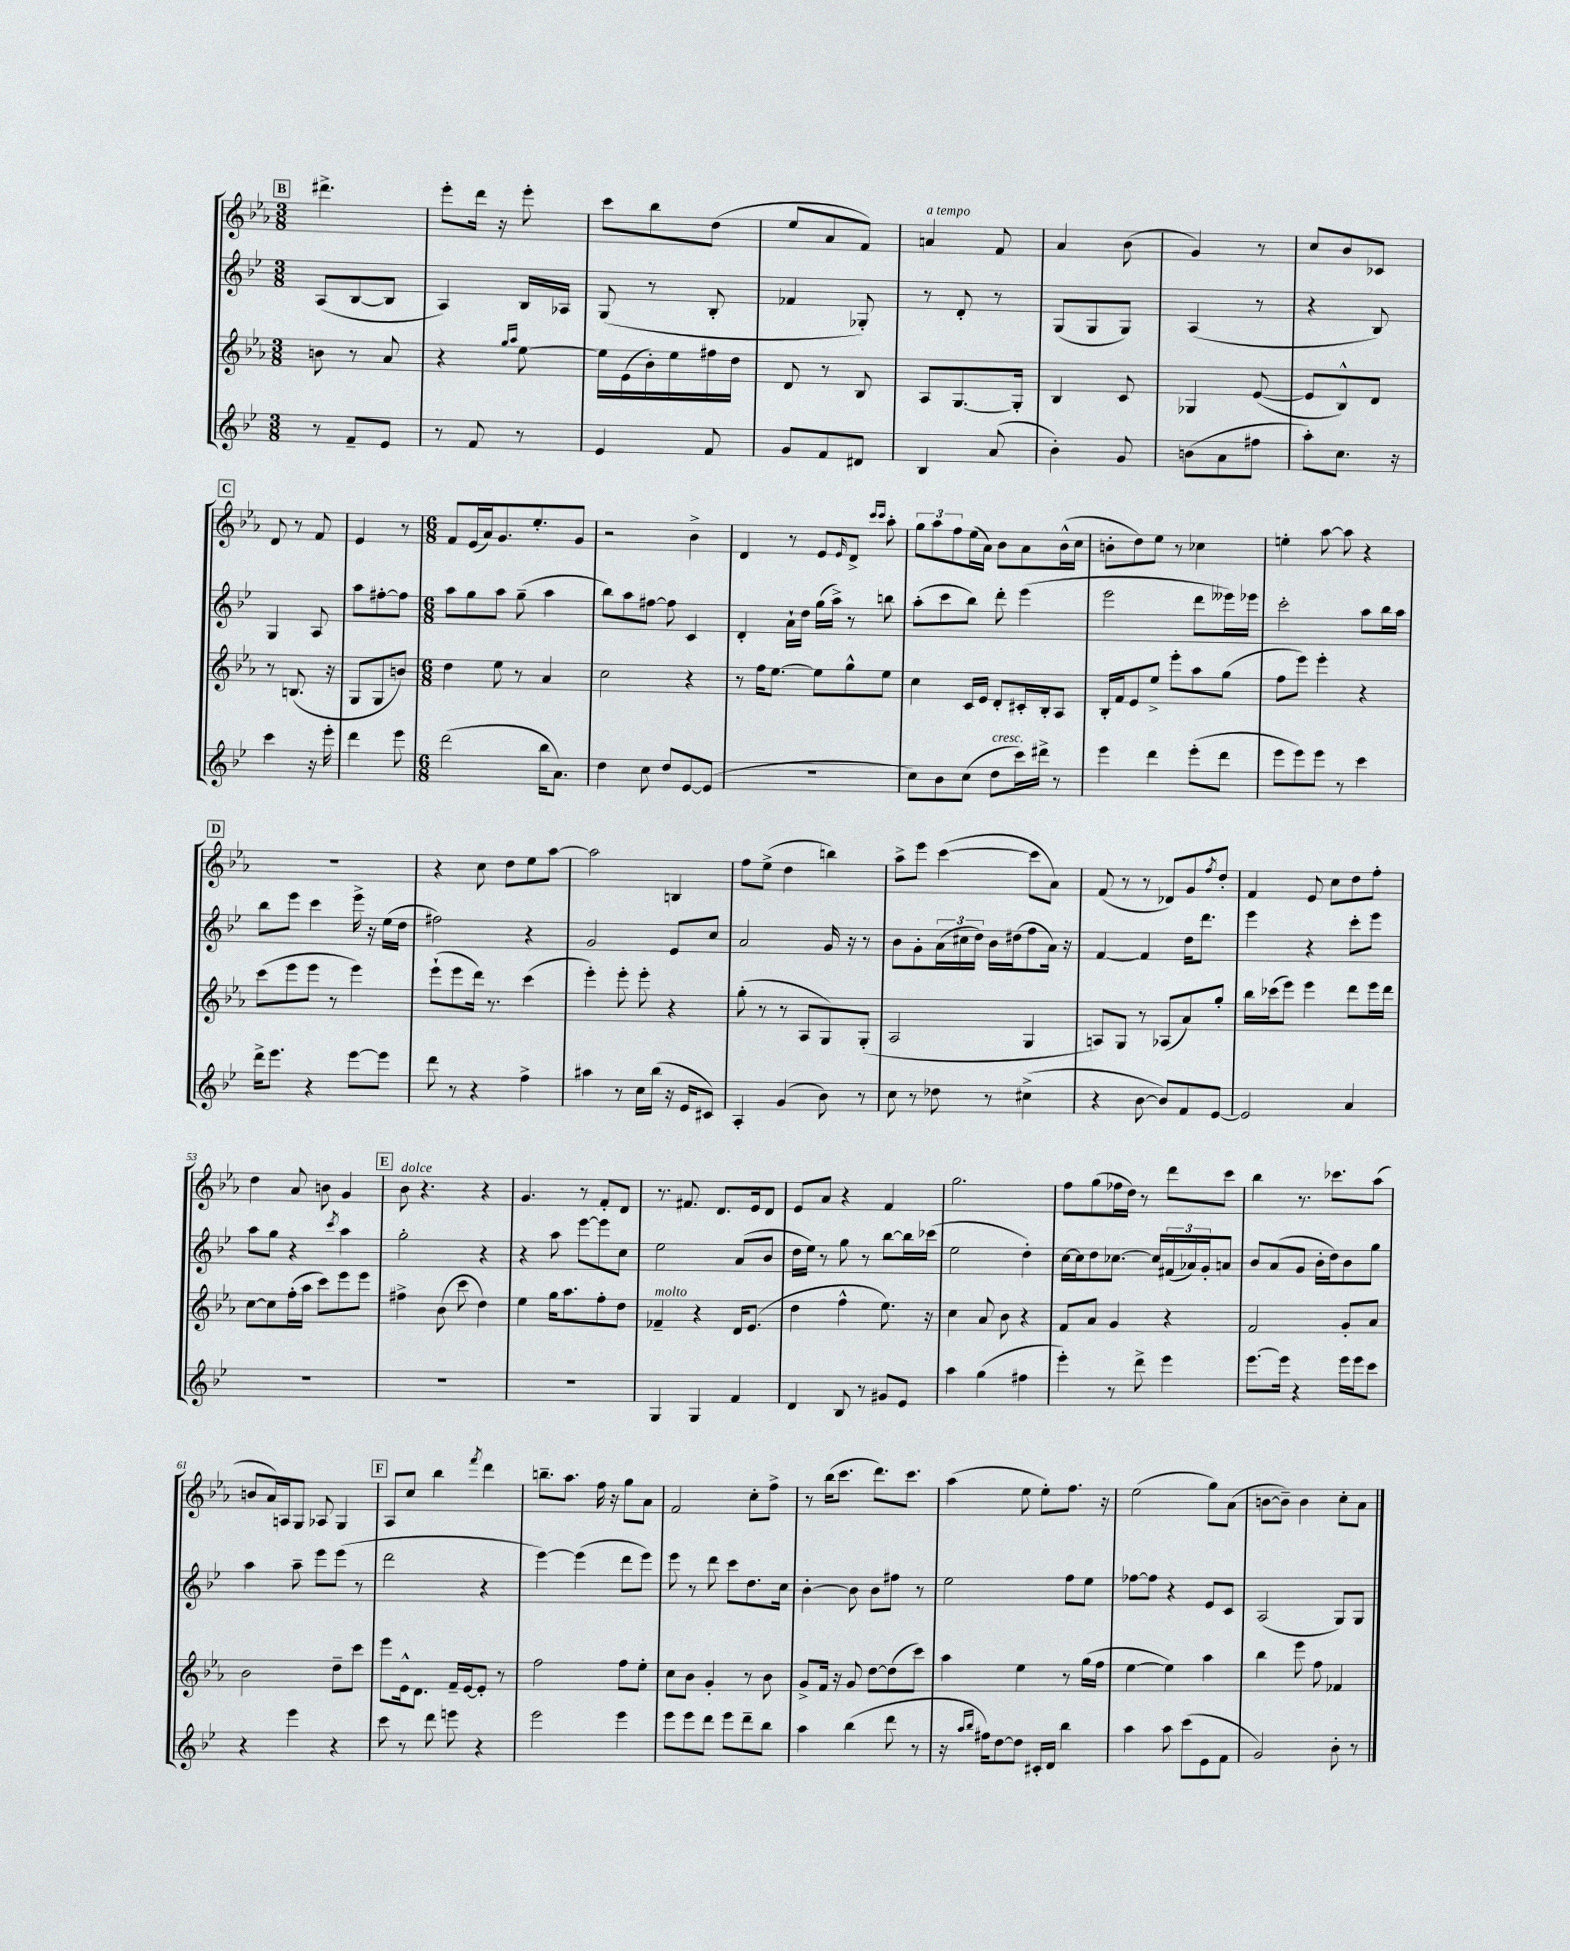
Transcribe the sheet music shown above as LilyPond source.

<<
\new StaffGroup <<
\new Staff = "s0" {
    \clef treble \key ees \major \numericTimeSignature \time 3/8
    \mark \markup { \box "B" } dis'''4.-> |
    ees'''8-. d'''16 r16 ees'''8-. |
    c'''8 bes''8 d''8( |
    ees''8 aes'8 f'8) |
    a'4^\markup { \italic "a tempo" } f'8 |
    aes'4 bes'8( |
    g'4) r8 |
    c''8 bes'8 ces'8 |
    \mark \markup { \box "C" } d'8 r8 f'8 |
    ees'4 r8 |
    \numericTimeSignature \time 6/8 f'8 ees'16( aes'16) g'8. ees''8.-. g'8 |
    r2 bes'4-> |
    d'4 r8 ees'8 \grace { ees'16 } d'8-> \grace { c'''16 c'''16 } aes''8-. |
    \tuplet 3/2 { g''8 aes''8 f''8 } ees''16( aes'16) bes'8 aes'8 bes'16-^( c''16 |
    b'8-. d''8) ees''8 r8 ces''4 |
    e''4-. aes''8~ aes''8 r4 |
    \mark \markup { \box "D" } r2. |
    r4 c''8 d''8 ees''8 aes''8~ |
    aes''2 b4 |
    f''8 ees''8->( d''4 b''4) |
    aes''8-> ees'''8 c'''4~( c'''8 aes'8) |
    f'8( r8 r8 des'8) g'8 \acciaccatura { f''8 } d''8-. |
    f'4 ees'8 c''8 d''8 f''8-. |
    d''4 aes'8 b'8 g'4 |
    \mark \markup { \box "E" } bes'8^\markup { \italic "dolce" } r4. r4 |
    g'4. r8 f'8-. d'8 |
    r8. fis'8. d'8. ees'16 d'8 |
    ees'8 aes'8 r4 f'4 |
    g''2. |
    f''8 g''8( fes''16 d''16) r8 d'''8 c'''8 |
    bes''4 r8. ces'''8. aes''8( |
    b'8 aes'16) a16 g8 aes8 g4 |
    \mark \markup { \box "F" } aes8 c''8 bes''4 \acciaccatura { f'''8 } d'''4 |
    b''8.-- aes''8. f''16 r16 g''8 aes'8 |
    f'2 c''8-. f''8-> |
    r8 bes''16( c'''8. d'''8.) c'''8. |
    aes''4( ees''8 ees''8-.) f''8. r16 |
    ees''2( g''8) aes'8( |
    b'8~ b'8--) b'4 c''8-. aes'8 \bar "|." |
}
\new Staff = "s1" {
    \clef treble \key bes \major \numericTimeSignature \time 3/8
    \mark \markup { \box "B" } a8( bes8~ bes8 |
    a4) bes16 aes16 |
    g8( r8 bes8-. |
    fes'4 ges8-.) |
    r8 d'8-. r8 |
    g8( g8 g8) |
    a4( r8 |
    r4 bes8) |
    \mark \markup { \box "C" } g4 a8 |
    a''8 fis''8~-. fis''8 |
    \numericTimeSignature \time 6/8 a''8 g''8 a''8 g''8--( a''4 |
    bes''8) a''8 fis''8~ fis''8 c'4 |
    d'4-. a'16-! d''16 g''16( a''16->) r8 b''8 |
    a''8-.( c'''8 bes''8) d'''8-. ees'''4( |
    ees'''2 d'''8 eeses'''16) ees'''16 |
    c'''2-. a''8 bes''16 a''16 |
    \mark \markup { \box "D" } bes''8 ees'''8 c'''4 ees'''16-> r16 ees''16( d''16 |
    fis''2) r4 |
    g'2 ees'8 c''8 |
    a'2 g'16 r16 r8 |
    bes'8 g'8-. \tuplet 3/2 { a'16( cis''16 d''16) } bes'16 dis''16( f''8 a'16) r16 |
    f'4~ f'4 d''16 d'''8. |
    ees'''4 r4 c'''8-. ees'''8 |
    a''8 g''8 r4 \acciaccatura { c'''8 } a''4 |
    \mark \markup { \box "E" } g''2-. r4 |
    r4 a''8 ees'''8~ ees'''8 c''8 |
    ees''2 a'8( bes'8 |
    d''16 ees''16) r8 g''8 r8 bes''8~ bes''16 ces'''16( |
    ees''2 d''4-.) |
    c''16~ c''16 d''8 ces''8.~ ces''16 \tuplet 3/2 { fis'16( aes'16) g'16-. } a'8 |
    bes'8 a'8( g'8 bes'16-. d''16) bes'8 g''8 |
    a''4 a''8-- ees'''8 ees'''8( r8 |
    \mark \markup { \box "F" } d'''2 r4 |
    ees'''4~) ees'''4( d'''8 ees'''8) |
    ees'''8 r8 d'''8 c'''8 d''8. c''16 |
    bes'4~-. bes'8 bes'8 fis''8 r8 |
    ees''2 f''8 ees''8 |
    fes''8~ fes''8 r4 ees'8 c'8 |
    a2( g8) g8 \bar "|." |
}
\new Staff = "s2" {
    \clef treble \key ees \major \numericTimeSignature \time 3/8
    \mark \markup { \box "B" } b'8 r8 aes'8 |
    r4 \grace { g''16 aes''16 } ees''8~ |
    ees''16 ees'16( bes'16-.) ees''16 fis''16 d''16 |
    d'8 r8 bes8 |
    aes8 g8.~ g16-. |
    bes4 c'8 |
    ges4 ees'8~( |
    ees'8 bes8-^) d'8 |
    \mark \markup { \box "C" } r8 b8.( r16 |
    g8 g8 b'8) |
    \numericTimeSignature \time 6/8 d''4 ees''8 r8 aes'4 |
    c''2 r4 |
    r8 f''16 ees''8.~ ees''8 g''8-^ ees''8 |
    c''4 c'16 ees'16 d'8-. cis'16-. bes16-. aes8 |
    bes16-. f'16 ees'8 ees''8-> ees'''8-. aes''8 g''8( |
    f''8 ees'''8) ees'''4-. r4 |
    \mark \markup { \box "D" } c'''8( ees'''8 ees'''8 r8 ees'''4) |
    ees'''8-!( ees'''8 d'''16) r8. c'''4( |
    ees'''4-.) ees'''8-. ees'''8-. r4 |
    g''8-.( r8 r8 aes8 g8) g8-.( |
    aes2 g4 |
    a8) g8 r8 aes8( aes'8) g''8-. |
    bes''16 ces'''16( ees'''8) ees'''4 d'''8 ees'''16 d'''16 |
    c''8~ c''8 f''16-.( aes''16 c'''8) ees'''8 ees'''8 |
    \mark \markup { \box "E" } fis''4-> bes'8( c'''8 d''4) |
    ees''4 g''16 aes''8. f''8-. d''8 |
    fes'4--^\markup { \italic "molto" } r4 d'16 ees'8.( |
    d''4 f''4-^ ees''8.) r16 |
    c''4 aes'8 bes'8 r4 |
    f'8 aes'8 g'4 r4 |
    f'2 g'8-. aes'8 |
    bes'2 d''8-- c'''8 |
    \mark \markup { \box "F" } ees'''8 ees'16-^ d'8. f'16-- ees'16~ ees'8-. r8 |
    f''2 f''8 ees''8-. |
    c''8 bes'8 g'4-. r8 bes'8 |
    g'8-> f'16 r16 g'8 d''8~ d''8( c'''8) |
    aes''4 ees''4 r8 g''16( f''16 |
    ees''4~ ees''4) aes''4 |
    bes''4 ees'''8 f''8 fes'4 \bar "|." |
}
\new Staff = "s3" {
    \clef treble \key bes \major \numericTimeSignature \time 3/8
    \mark \markup { \box "B" } r8 f'8-- ees'8 |
    r8 f'8 r8 |
    ees'4 f'8 |
    g'8 f'8 dis'8 |
    bes4 a'8( |
    bes'4-.) g'8 |
    b'8( a'8 fis''8 |
    a''8-.) c''8. r16 |
    \mark \markup { \box "C" } c'''4 r16 ees'''16-. |
    d'''4 ees'''8 |
    \numericTimeSignature \time 6/8 d'''2( bes''16 a'8.) |
    d''4 c''8 d''8 ees'8~ ees'8( |
    R2. |
    c''8) bes'8 c''8( d''8^\markup { \italic "cresc." } c'''16) dis'''16-> r8 |
    ees'''4 d'''4 ees'''8-.( d'''8 |
    ees'''8 ees'''8) ees'''8 r8 c'''4 |
    \mark \markup { \box "D" } d'''16-> ees'''8. r4 ees'''8~ ees'''8 |
    d'''8 r8 r4 f''4-> |
    ais''4 r8 c''16 bes''16( r16 ees'16 cis'8) |
    a4-. g'4( bes'8) r8 |
    c''8 r8 des''8 r8 cis''4->( |
    r4 bes'8~ bes'8) f'8 ees'8~ |
    ees'2 a'4 |
    R2. |
    \mark \markup { \box "E" } R2. |
    R2. |
    g4 g4 f'4 |
    d'4 bes8 r8 gis'8 ees'8 |
    a''4 g''4( fis''4 |
    ees'''4-.) r8 d'''8-> ees'''4 |
    ees'''8.~ ees'''16 r4 ees'''16 ees'''16 c'''8 |
    r4 ees'''4 r4 |
    \mark \markup { \box "F" } c'''8 r8 d'''8 e'''8 r4 |
    ees'''2 ees'''4 |
    ees'''8 ees'''8 d'''8 ees'''8 d'''8-- bes''8 |
    a''4 bes''4( d'''8 r8 |
    r16 \grace { a''16 bes''16 } fis''16) d''8~ d''8 cis'16-. d'16 bes''4 |
    a''4 a''8 c'''8( ees'8 f'8 |
    g'2) bes'8-. r8 \bar "|." |
}
>>
>>
\layout { \context { \Score currentBarNumber = #30 } }
